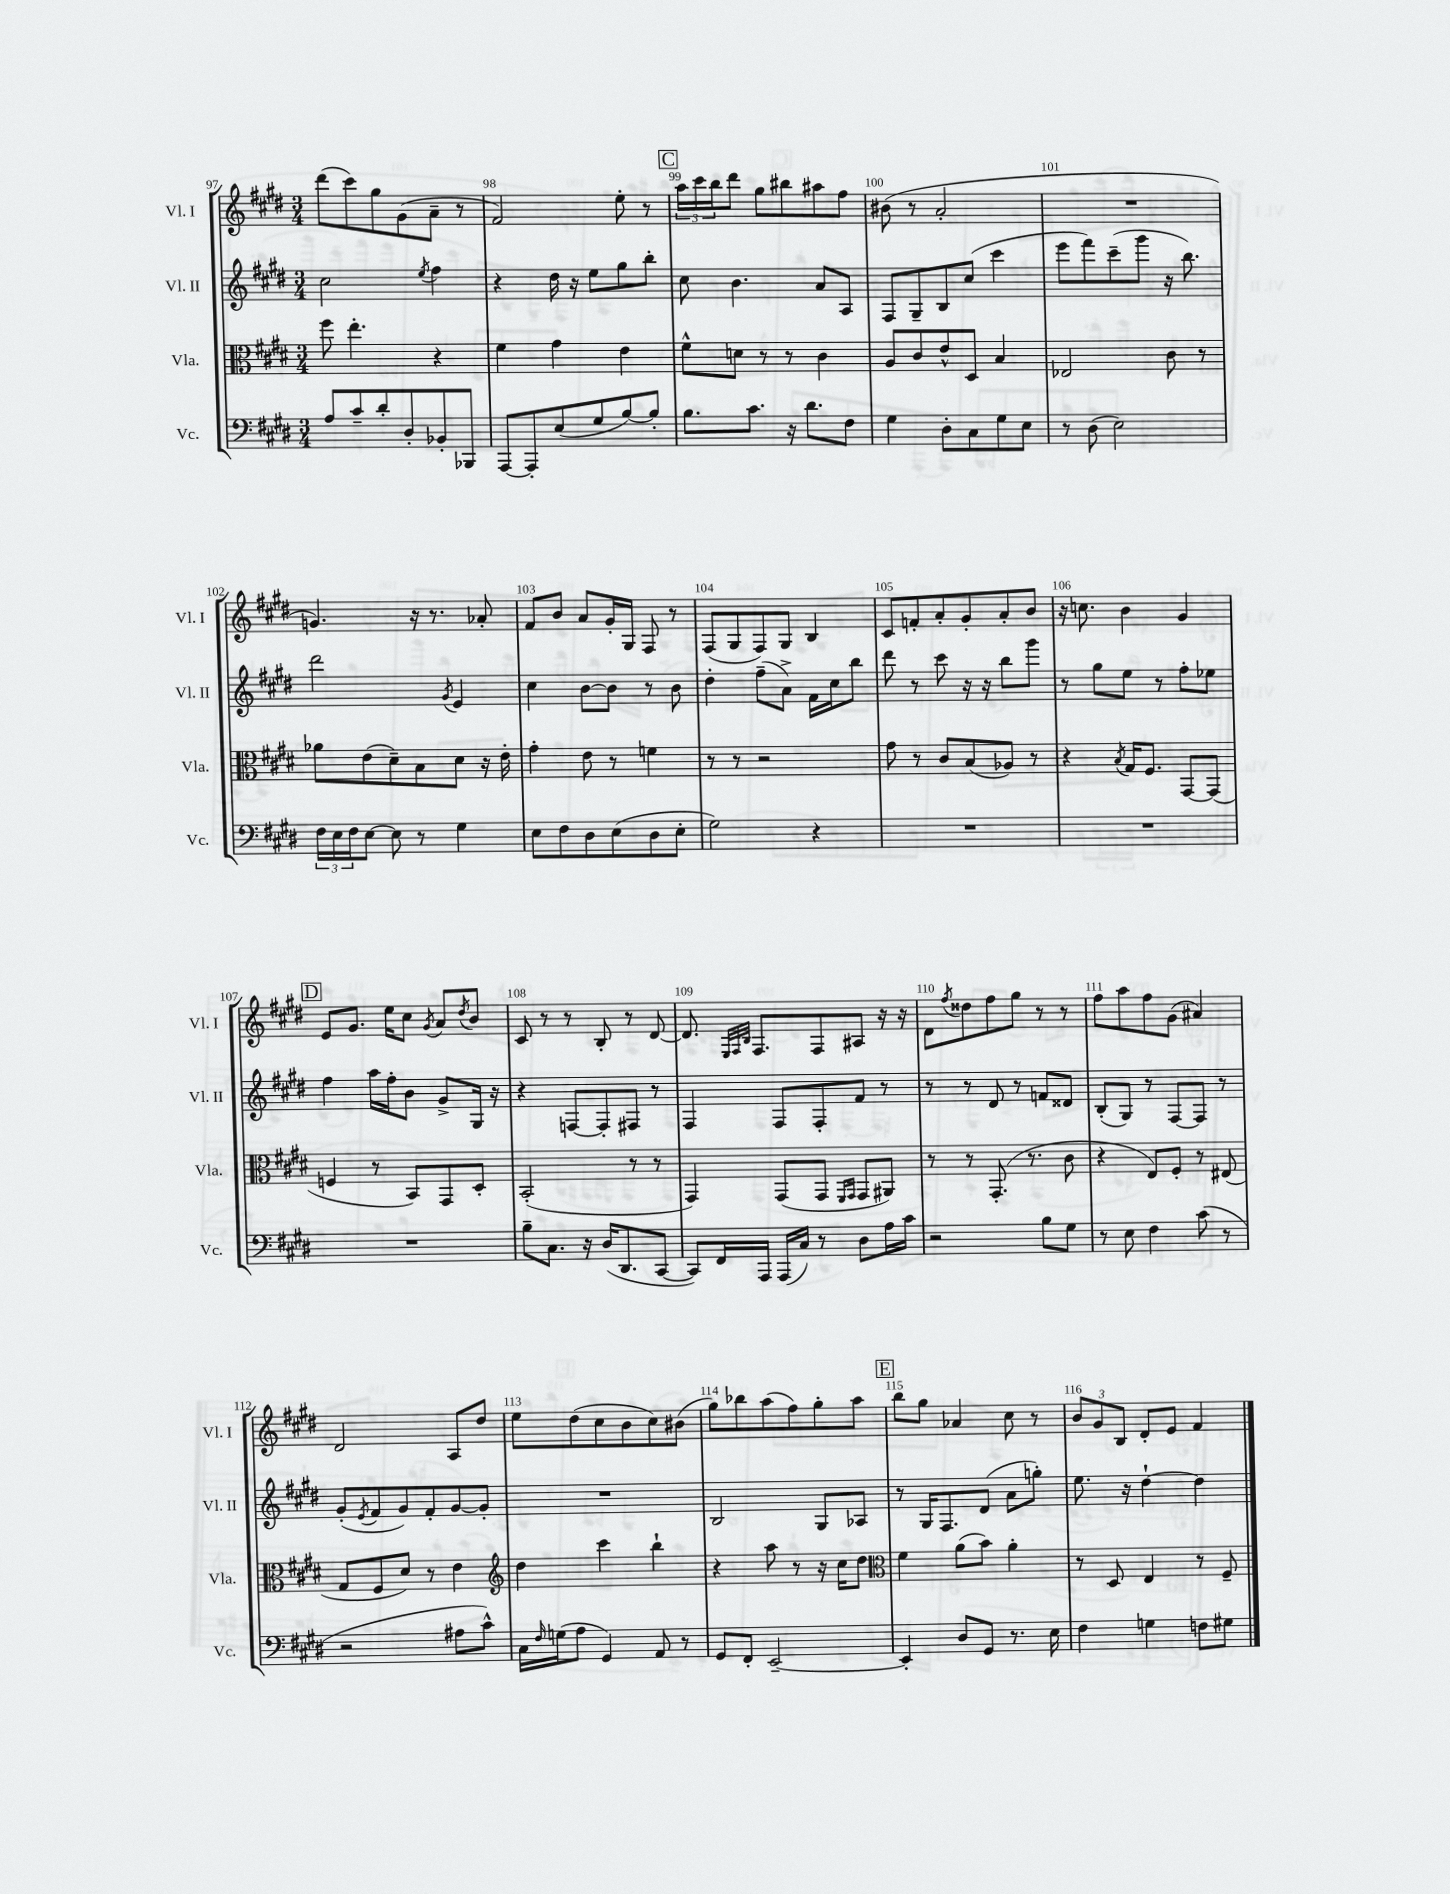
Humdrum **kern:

**kern	**kern	**kern	**kern
*staff4	*staff3	*staff2	*staff1
*clefF4	*clefC3	*clefG2	*clefG2
*k[f#c#g#d#]	*k[f#c#g#d#]	*k[f#c#g#d#]	*k[f#c#g#d#]
*M3/4	*M3/4	*M3/4	*M3/4
8A	8ff#	2cc#	(8ddd#
8c#~	4.ee'	.	8ccc#)
8d#'	.	.	8gg#
8D#'	.	.	(8g#
.	.	8qee	.
8BB-'	4r	4ff#	8a~
8BBB-	.	.	8r
=	=	=	=
[8AAA	4f#	4r	2f#)
8AAA']	.	.	.
(8E	4g#	16dd#	.
.	.	16r	.
8G#	.	8ee	.
[8B)	4e	8gg#	8ee'
8B']	.	8bb'	8r
=	=	=	=
8.B	8f#^^	8cc#	24aa
.	.	.	24ccc#
.	.	.	24bb
.	8d	4.b	8ddd#
8.c#	.	.	.
.	8r	.	8gg#
16r	8r	.	8bb#
8.d#	.	.	.
.	4c#	8a	8aa#
8F#	.	8A	8ff#
=	=	=	=
4G#	8A	8F#	(8b#
.	8c#	8G#~	8r
8D#'	8e^^	8B	2a'
8C#	8D#	(8cc#	.
8G#	4B	4ccc#	.
8E	.	.	.
=	=	=	=
8r	2E-	8eee	2.r
(8D#	.	8fff#)	.
2E)	.	(8ccc#~	.
.	.	8ggg#	.
.	8c#	16r	.
.	.	8.bb)	.
.	8r	.	.
=	=	=	=
24F#	8a-	2ddd#	4.g)
24E	.	.	.
24F#	.	.	.
[8E	(8e	.	.
8E]	8d#~)	.	.
8r	8B	.	16r
.	.	.	8.r
.	.	8qg#	.
4G#	8d#	4e	.
.	16r	.	8a-'
.	16e'	.	.
=	=	=	=
8E	4g#'	4cc#	8f#
8F#	.	.	8b
8D#	8e	[8b	8a
(8E	8r	8b]	16g#'
.	.	.	16G#
8D#	4f	8r	8F#
8E'	.	8b	8r
=	=	=	=
2G#)	8r	4dd#'	(8F#
.	8r	.	8G#
.	2r	(8ff#~	8F#)
.	.	8a^)	8G#
4r	.	16f#	4B
.	.	16cc#	.
.	.	8bb	.
=	=	=	=
2.r	8g#	8ddd#	8c#
.	8r	8r	8f'
.	8c#	8ccc#	8a'
.	(8B	16r	8g#'
.	.	16r	.
.	8A-)	8bb	8a'
.	8r	8ggg#	8b
=	=	=	=
2.r	4r	8r	16r
.	.	.	8.cc
.	.	8gg#	.
.	8qB	.	.
.	16G#	8ee	4b
.	8.F#	.	.
.	.	8r	.
.	[8GG#	8ff#'	4g#
.	(8GG#]	8ee-	.
=	=	=	=
2.r	4F	4ff#	8e
.	.	.	8.g#
.	8r	16aa	.
.	.	16ff#'	16ee
.	8BB)	8b	8cc#
.	.	.	8qg#
.	8GG#	8g#^	8a
.	.	.	8qdd#
.	8D#'	16G#	8b
.	.	16r	.
=	=	=	=
8B~	(2BB'	4r	8c#
8.C#	.	.	8r
.	.	[8F	8r
16r	.	.	.
(16D#	.	8F']	8B'
8.DD#	.	.	.
.	8r	8F#	8r
[8CC#	8r	8r	[8d#
=	=	=	=
8CC#])	4GG#)	4F#	8.d#]
16FF#	.	.	.
.	.	.	32qqE
.	.	.	32qqF#
.	.	.	32qqB
16AAA	.	.	8.F#
(16AAA	(8GG#	8F#	.
16C#)	.	.	.
8r	8GG#	8F#'	8F#
.	16qqFF#	.	.
.	16qqGG#	.	.
8D#	8GG#	8f#	8A#
16A	8AA#)	8r	16r
16c#	.	.	16r
=	=	=	=
2r	8r	8r	8d#
.	.	.	8qff#
.	8r	8r	8dd##
.	(8.GG#'	8d#	8ff#
.	.	8r	8gg#
.	8.r	.	.
8B	.	8f	8r
8G#	8c#	8d##	8r
=	=	=	=
8r	4r	(8B'	8ff#
8E	.	8G#)	8aa
4F#	8E)	8r	8ff#
.	8F#'	[8F#	(8g#
(8c#	8r	8F#]	4a#)
8r	(8E#	8r	.
=	=	=	=
2r	8G#	(8g#'	2d#
.	.	8qe	.
.	8F#	8f#	.
.	8d#)	8g#)	.
.	8r	8f#'	.
8A#	4e	[8g#	8A
8c#^^)	.	8g#']	8dd#
=	=	=	=
*	*clefG2	*	*
16C#	4dd#	2.r	8ee
16qqF#	.	.	.
(16G	.	.	.
8A	.	.	(8dd#
4GG#)	4ccc#	.	8cc#
.	.	.	8b
8AA	4bb`	.	8cc#)
8r	.	.	(8b#
=	=	=	=
8GG#	4r	2B	8gg#)
8FF#'	.	.	8bb-
[2EE~	8aa	.	(8aa
.	8r	.	8ff#)
.	16r	8G#	8gg#'
.	16cc#	.	.
.	8dd#	8A-	8aa
=	=	=	=
*	*clefC3	*	*
4EE']	4f#	8r	8bb
.	.	16G#	8gg#
.	.	8.F#	.
8D#	(8a	.	4a-
8GG#	8b)	(8d#	.
8.r	4a'	8a	8cc#
.	.	8gg')	8r
16E	.	.	.
=	=	=	=
4F#	8r	8.ee	12b
.	.	.	12g#
.	8D#	.	.
.	.	.	12B
.	.	16r	.
4G	4E	[4dd#`	8d#'
.	.	.	8e
8F	8r	4dd#]	4f#
8G#	8F#~	.	.
==	==	==	==
*-	*-	*-	*-
